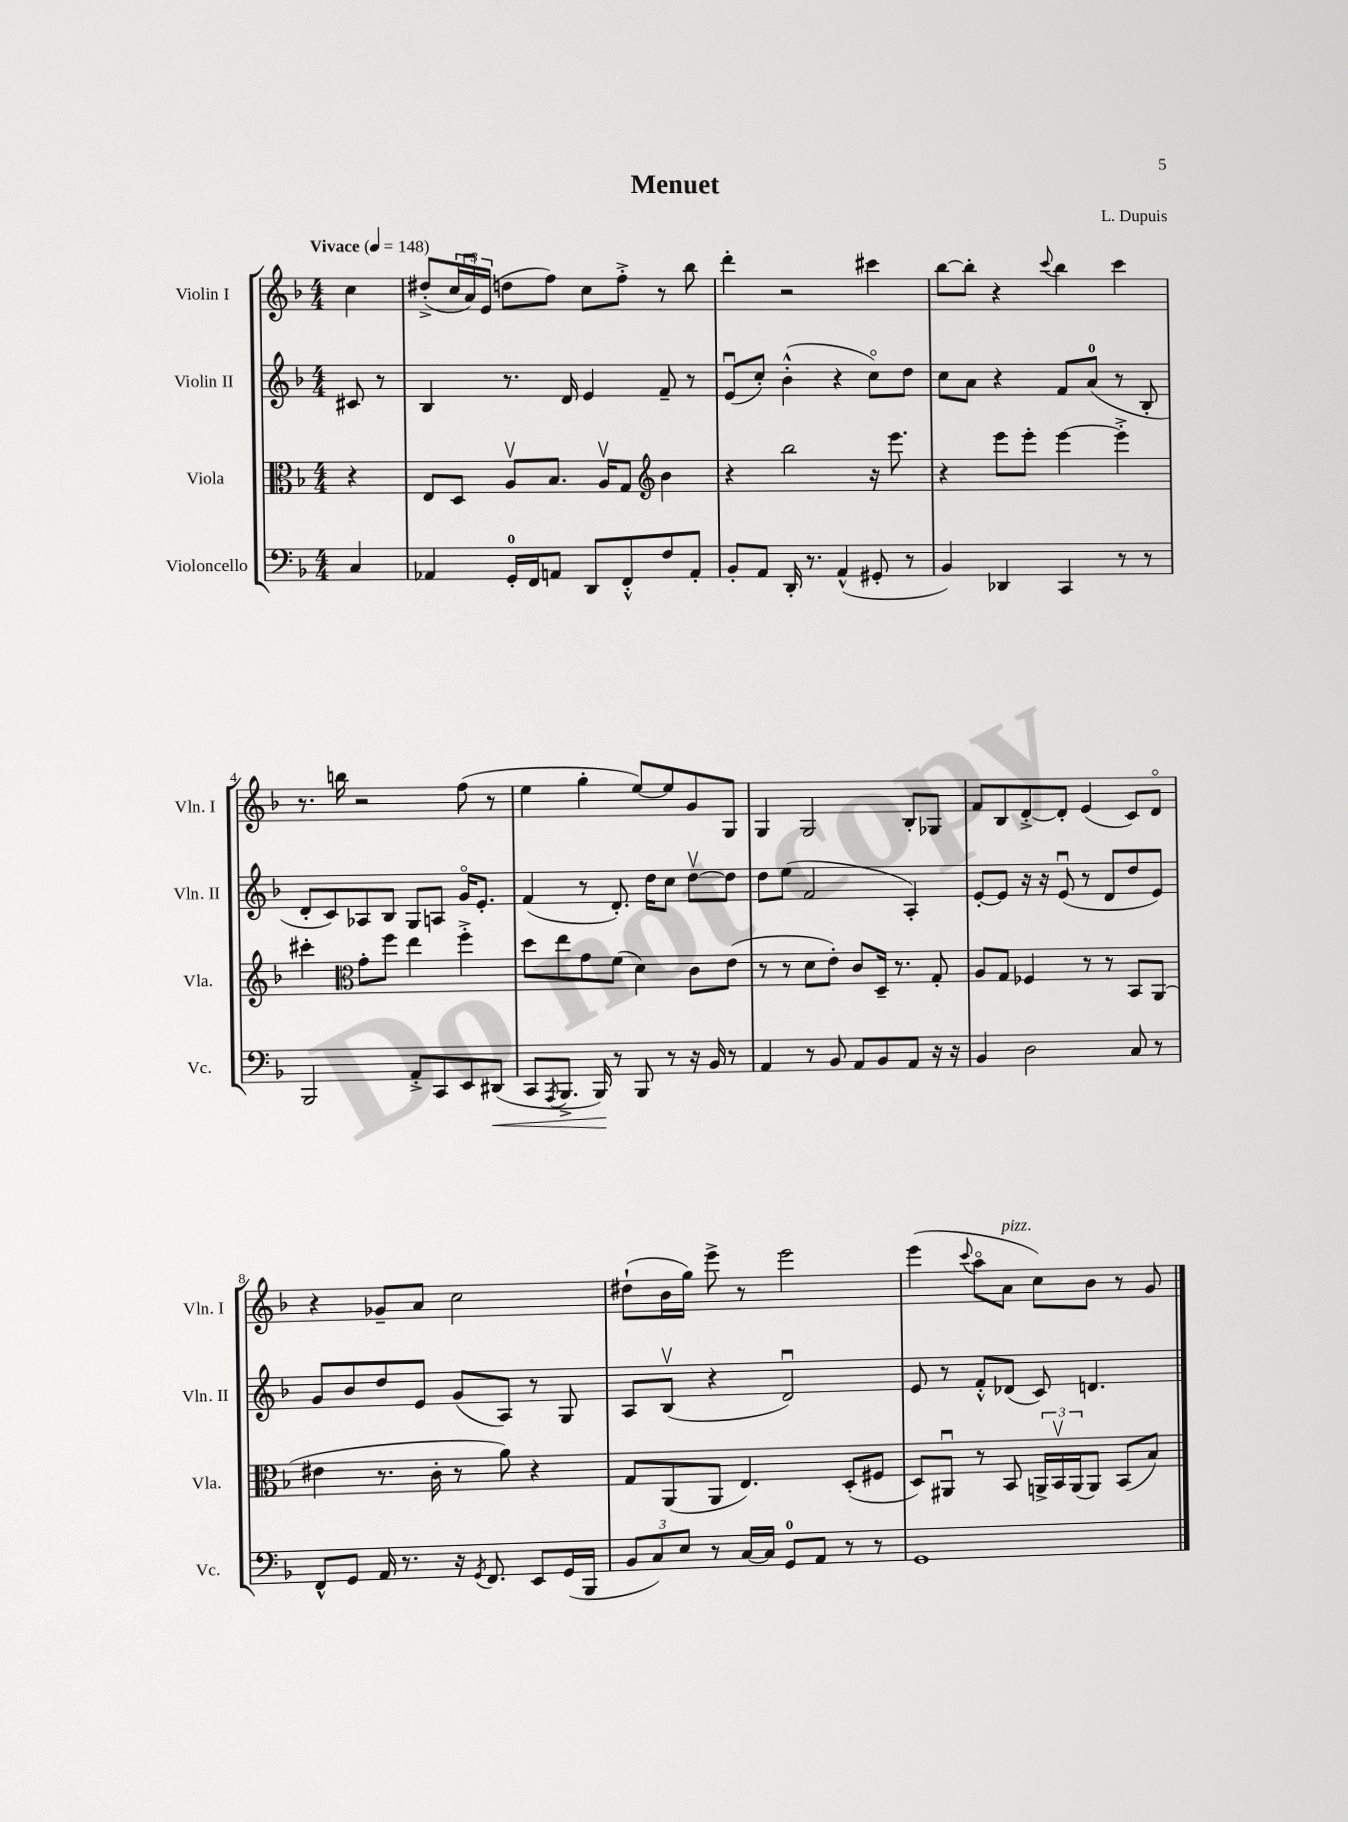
\header { title = "Menuet" composer = "L. Dupuis" }
<<
\new StaffGroup <<
\new Staff = "s0" \with { instrumentName = "Violin I" shortInstrumentName = "Vln. I" } {
    \clef treble \key f \major \numericTimeSignature \time 4/4 \partial 4 \tempo "Vivace" 4 = 148
    c''4 |
    dis''8-.->( \tuplet 3/2 { c''16 a'16\downbow) e'16( } d''8 f''8) c''8 f''8-.-> r8 bes''8 |
    d'''4-. r2 cis'''4 |
    bes''8~ bes''8-. r4 \appoggiatura { c'''8 } bes''4 c'''4 |
    r8. b''16 r2 f''8( r8 |
    e''4 g''4-. e''8~) e''8 g'8 g8 |
    g4 g2 bes8-. ges8 |
    f'8 bes8 d'8~-.-> d'8-. e'4( c'8) d'8\flageolet |
    r4 ges'8-- a'8 c''2 |
    dis''8-!( bes'16 g''16) e'''8-> r8 e'''2 |
    e'''4( \appoggiatura { c'''8 } a''8\flageolet a'8^\markup { \italic "pizz." } c''8) bes'8 r8 g'8 \bar "|." |
}
\new Staff = "s1" \with { instrumentName = "Violin II" shortInstrumentName = "Vln. II" } {
    \clef treble \key f \major \numericTimeSignature \time 4/4 \partial 4
    cis'8 r8 |
    bes4 r8. d'16 e'4 f'8-- r8 |
    e'8\downbow( c''8-.) bes'4-.-^( r4 c''8\flageolet) d''8 |
    c''8 a'8 r4 f'8 a'8-0( r8 bes8-. |
    d'8-. c'8) aes8 bes8 g8 a8 g'16\flageolet e'8.-. |
    f'4( r8 d'8.-.) d''16 c''8 d''8~\upbow d''8 |
    d''8 e''8( f'2 a4-.) |
    e'8~-. e'8 r16 r16 e'8\downbow( r8 d'8 d''8 e'8) |
    g'8 bes'8 d''8 e'8 g'8( a8) r8 g8 |
    a8 bes8\upbow( r4 d'2\downbow) |
    e'8 r8 f'8-.-^ des'8( c'8) d'4. \bar "|." |
}
\new Staff = "s2" \with { instrumentName = "Viola" shortInstrumentName = "Vla." } {
    \clef alto \key f \major \numericTimeSignature \time 4/4 \partial 4
    r4 |
    e8 d8 a8\upbow bes8. a16\upbow g8 \clef treble bes'4 |
    r4 bes''2 r16 e'''8. |
    r4 e'''8 e'''8-. e'''4~ e'''4-.-> |
    cis'''4-. \clef alto g'8-. f''8 e''4 f''4-.-> |
    d''8 e''8 g'8 f'8( d'4) c'8 e'8( |
    r8 r8 d'8 e'8-.) c'8 d16-- r8. g8-. |
    a8 g8 fes4 r8 r8 bes,8 a,8( |
    eis'4 r8. c'16-. r8 a'8) r4 |
    g8 a,8( a,8 e4.) d8-.( fis8 |
    d8) ais,8\downbow r8 bes,8 \tuplet 3/2 { a,16-> bes,16\upbow a,16( } a,8) bes,8( bes8) \bar "|." |
}
\new Staff = "s3" \with { instrumentName = "Violoncello" shortInstrumentName = "Vc." } {
    \clef bass \key f \major \numericTimeSignature \time 4/4 \partial 4
    c4 |
    aes,4 g,16-0-. f,16 a,8 d,8 f,8-.-^ f8 a,8-. |
    bes,8-. a,8 d,16-. r8. a,4-^( gis,8-. r8 |
    bes,4) des,4 c,4 r8 r8 |
    bes,,2 a,8-.-> c,8 e,8 dis,8\<( |
    c,8 \acciaccatura { a,,8 } bes,,8.-> bes,,16\!) r8 bes,,8 r8 r16 bes,16 r8 |
    a,4 r8 bes,8 a,8 bes,8 a,8 r16 r16 |
    bes,4 d2 c8 r8 |
    f,8-^ g,8 a,16 r8. r16 \acciaccatura { g,8 } f,8. e,8 g,16( bes,,16 |
    \tuplet 3/2 { bes,8 c8) e8 } r8 c16~ c16 g,8-0 a,8 r8 r8 |
    g,1 \bar "|." |
}
>>
>>
